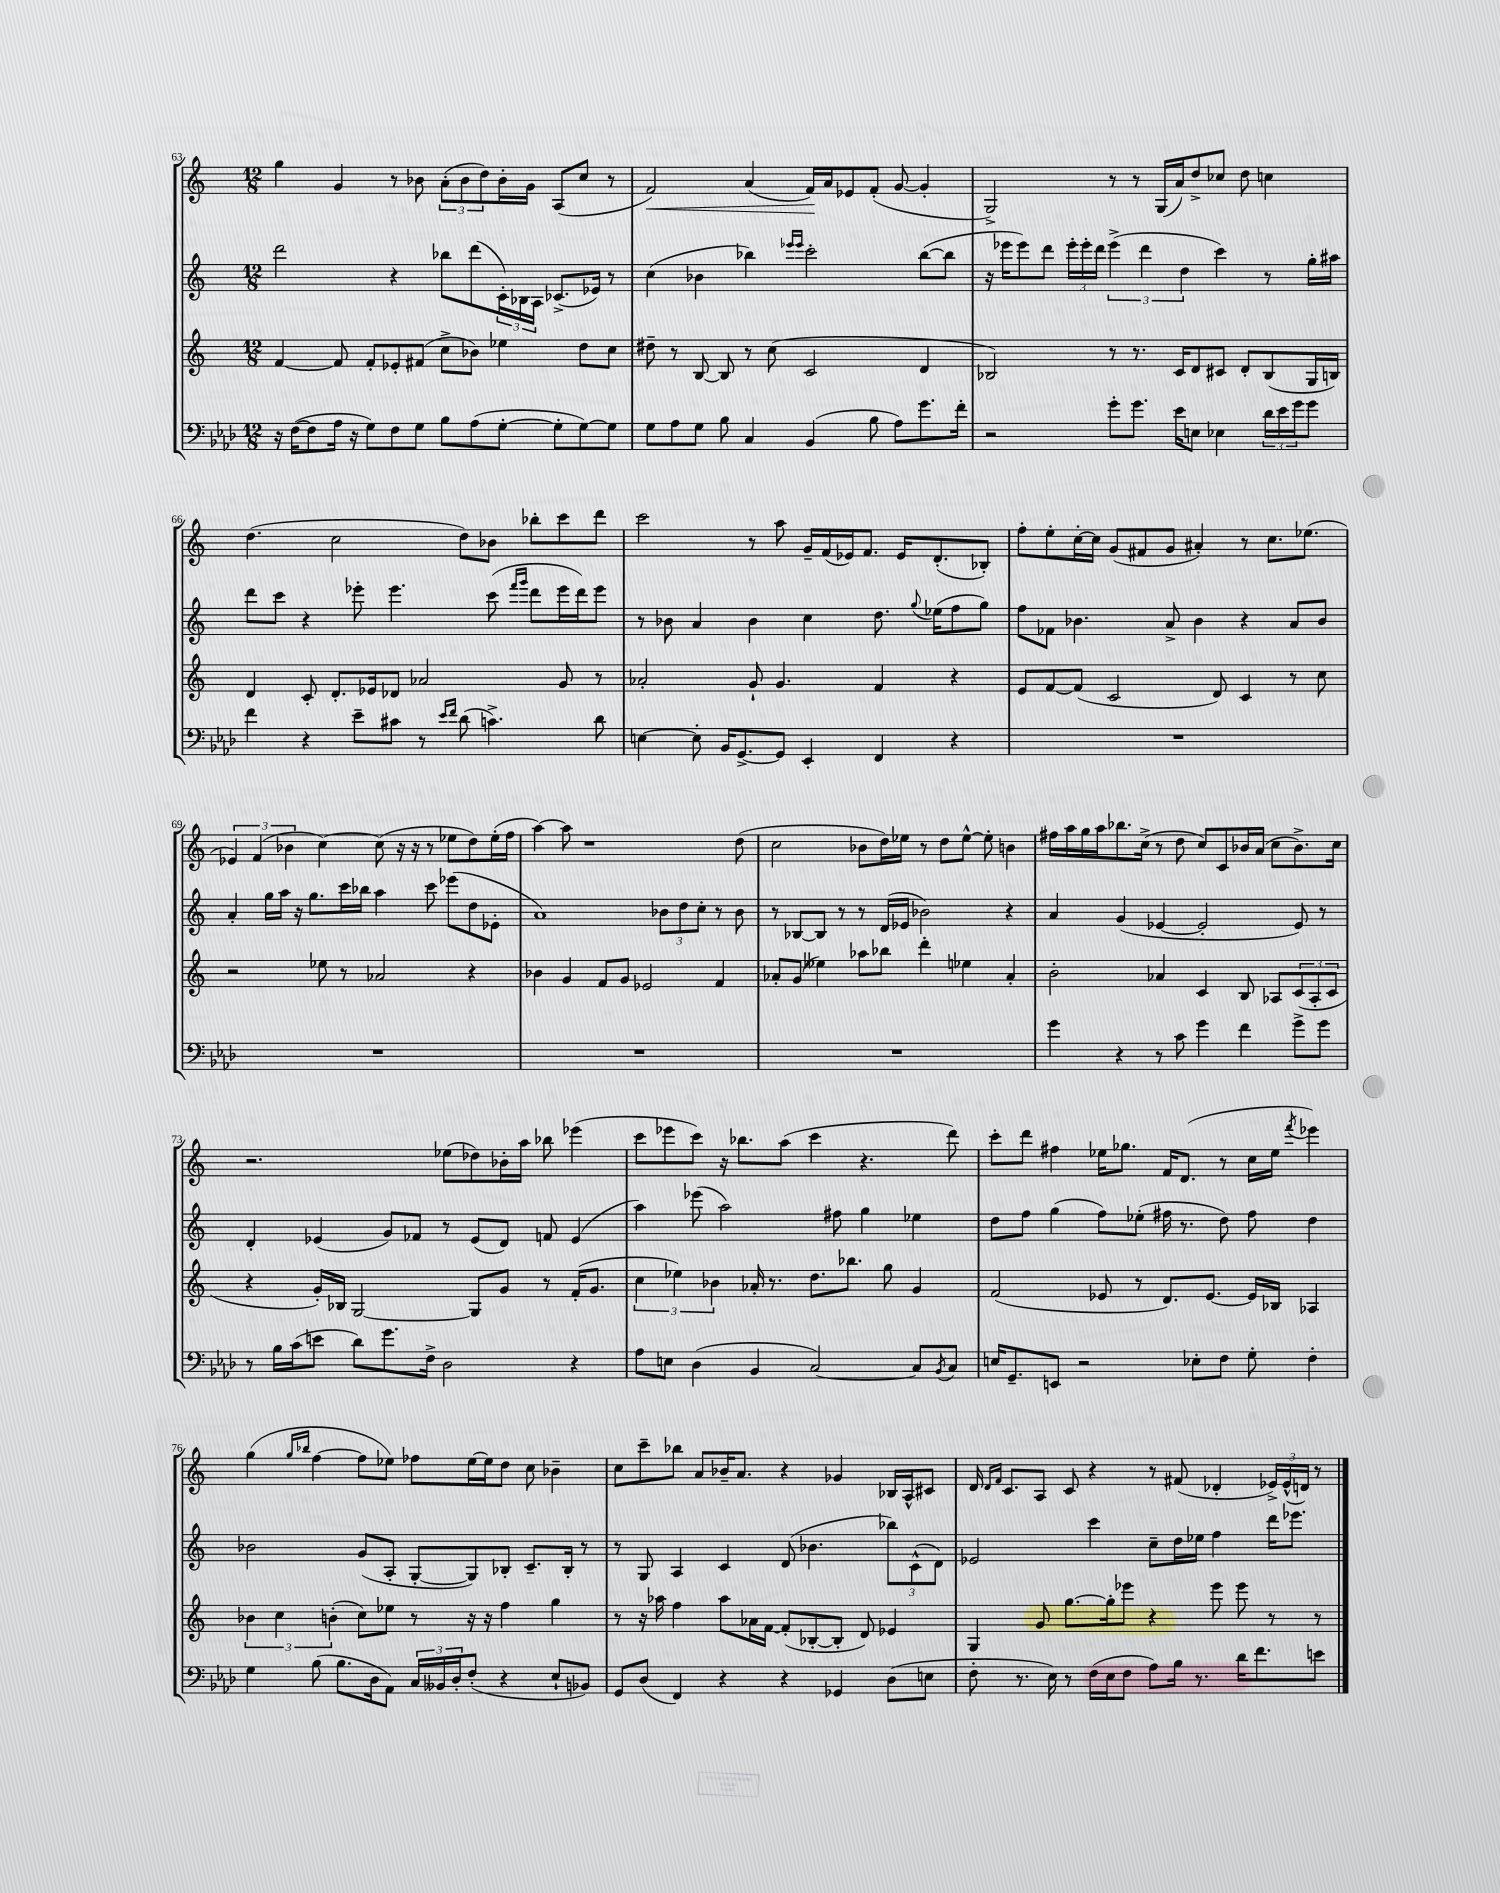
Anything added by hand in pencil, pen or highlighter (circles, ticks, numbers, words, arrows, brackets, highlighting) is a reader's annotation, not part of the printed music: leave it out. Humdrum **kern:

**kern	**kern	**kern	**kern
*staff4	*staff3	*staff2	*staff1
*clefF4	*clefG2	*clefG2	*clefG2
*k[b-e-a-d-]	*k[]	*k[]	*k[]
*M12/8	*M12/8	*M12/8	*M12/8
16r	[4f	2ddd	4gg
([16F	.	.	.
8F]	.	.	.
16A-	8f]	.	4g
16r	.	.	.
8G)	8f'	.	.
8F	8e-'	4r	8r
8G	(8f#	.	8b-
8B-	8cc^	8bb-	(12a'
.	.	.	12b-
(8A-	8b-)	(8ddd	.
.	.	.	12dd)
[8G'	4ee-	24c')	16b-'
.	.	24B-	.
.	.	.	16g
.	.	24A	.
8G']	.	(8.c-^	(8A
[8G)	8dd	.	8cc
.	.	16e-)	.
8G]	8cc	8r	8r
=	=	=	=
8G	8dd#~	(4cc	2f)
8A-	8r	.	.
8G	[8B	4b-	.
8B-	8B]	.	.
4C	8r	4bb-)	(4a
.	(8cc	.	.
.	.	16qqeee-	.
.	.	16qqeee-	.
(4BB-	2c	2ccc'	16f)
.	.	.	16a
.	.	.	8e-
8B-	.	.	(8f'
8A-)	.	.	[8g
8.g	4d	([8bb-	4g']
.	.	8bb-]	.
16f'	.	.	.
=	=	=	=
2r	2B-)	16r	2G^)
.	.	16eee-	.
.	.	8eee-)	.
.	.	8ddd	.
.	.	24eee-'	.
.	.	24eee-'	.
.	.	24ddd	.
8g'	8r	(6eee-^	8r
8.g	8.r	.	8r
.	.	6ddd	.
.	.	.	(16G
16e-	16c	.	16a)
.	.	6dd	.
8E	8d	.	8dd^
4E-	8c#	4ccc)	8cc-
.	8d'	.	8dd
24d-	(8B-	8r	4cc
24e-	.	.	.
24g	.	.	.
8g	16G	16gg'	.
.	16B)	16aa#	.
=	=	=	=
4f	4d	8ddd	(4.dd
.	.	8ccc	.
4r	8c'	4r	.
.	8.d'	.	2cc
8e-~	.	8eee-'	.
.	16e-	.	.
8c#	8d-	4.eee-	.
8r	2a-	.	.
16qqe-	.	.	.
16qqf	.	.	.
(8d-	.	.	8dd)
4.c^)	.	(8ccc	8b-
.	.	16qqfff	.
.	.	16qqggg	.
.	.	8ddd	8bb-'
.	8g	16eee-	8ccc
.	.	16ddd)	.
8d-	8r	8eee-	8ddd
=	=	=	=
[4E	2a-'	8r	2ccc
.	.	8b-	.
8E']	.	4a	.
16BB-	.	.	.
[8.GG^	.	.	.
.	8g`	4b-	8r
8GG]	4.g	.	8aa
4EE-'	.	4cc	16g~
.	.	.	(16f
.	.	.	16e-)
.	.	.	8.f
4FF	4f	8.dd	.
.	.	.	16e-
.	.	8qqgg	.
.	.	(16ee-	(8.d'
4r	4r	8ff	.
.	.	8gg)	8B-')
=	=	=	=
1.r	8e	8ff	8ff'
.	[8f	8f-	8ee'
.	(8f]	4.b-	[16cc'
.	.	.	16cc]
.	2c	.	(8g
.	.	.	8f#
.	.	8a^	8g
.	.	4b-	4a#')
.	8d)	.	.
.	4c	4r	8r
.	.	.	8.cc
.	8r	8a	.
.	.	.	(8.ee-
.	8cc	8b-	.
=	=	=	=
1.r	2r	4a'	6e-)
.	.	.	(6f
.	.	16gg	.
.	.	16aa	.
.	.	.	6b-
.	.	16r	.
.	.	8.gg	.
.	8ee-	.	[4cc)
.	8r	16ccc	.
.	.	16bb-	.
.	2a-	4aa	(8cc]
.	.	.	16r
.	.	.	16r
.	.	8ccc	8r
.	.	(8eee-	8ee-
.	4r	8dd	8dd)
.	.	8e-'	(16ee-'
.	.	.	16ff
=	=	=	=
1.r	4b-	1a)	[4aa)
.	4g	.	8aa]
.	.	.	1r
.	8f	.	.
.	8g	.	.
.	2e-	.	.
.	.	12b-	.
.	.	12dd	.
.	.	12cc'	.
.	4f	8r	.
.	.	8b-	(8dd
=	=	=	=
1.r	8a-'	8r	2cc
.	(8g	[8B-	.
.	4ee--)	8B-]	.
.	.	8r	.
.	8aa-	8r	8b-
.	8bb-	(16d	16dd)
.	.	16e-	16ee-
.	4ddd'	2b-)	8r
.	.	.	8dd
.	4ee-	.	[8ee-^^
.	.	.	8ee-']
.	4a-'	4r	4b
=	=	=	=
4g	2b'	4a	16ff#
.	.	.	16aa
.	.	.	16gg
.	.	.	16aa
4r	.	(4g	8.bb-
.	.	.	(16cc^
8r	4a-	[4e-	8r
8c	.	.	8dd
4g	4c	2e-']	8cc)
.	.	.	8c
4f	8B	.	16b-
.	.	.	(16a
.	8A-	.	8cc
8g^	(12c	8e-)	8.b-^)
.	12A-'	.	.
8g	.	8r	.
.	12c	.	.
.	.	.	16cc
=	=	=	=
8r	4r	4d'	2.r
16B-	.	.	.
(16c	.	.	.
8e	16g')	(4e-	.
.	16B-	.	.
8d-)	[2G	.	.
8.g	.	8g)	.
.	.	8f-	.
16F^	.	.	.
2D-	.	8r	(8ee-
.	8G]	(8e-	8dd-)
.	8g	8d)	16b-'
.	.	.	16aa
.	8r	8f	8bb-
4r	(16f'	(4e-	(4eee-
.	8.g	.	.
=	=	=	=
8A-	6cc	4aa)	8ccc
8E	.	.	8eee-
.	6ee-)	.	.
(4D-	.	(8eee-	8ccc)
.	6b-	.	.
.	.	2aa)	16r
.	.	.	8.bb-
4BB-	16a-'	.	.
.	8.r	.	.
.	.	.	(8aa
[2C)	8.dd	.	4ccc
.	.	8ff#	.
.	8.bb-	.	.
.	.	4gg	4.r
.	8gg	.	.
8C]	4g	4ee-	.
8qBB-	.	.	.
8C	.	.	8ddd)
=	=	=	=
16E	(2f	8dd	8ccc'
8.GG~	.	.	.
.	.	8ff	8ddd
8EE	.	(4gg	4ff#
2r	.	.	.
.	8e-	8ff)	16ee-
.	.	.	8.gg-
.	8r	(8ee-'	.
.	8.d)	16ff#	16f
.	.	8.r	(8.d
8E-'	.	.	.
.	[8.e-	.	.
8F	.	8dd)	8r
8G'	16e-]	8ff#	16cc
.	16B-	.	16ee-
.	.	.	8qfff
4F'	4A-	4dd	4eee-)
=	=	=	=
4G	6b-	2b-	(4gg
.	6cc	.	.
.	.	.	16qqgg
.	.	.	16qqbb-
(8B-	.	.	[4ff
.	(6b'	.	.
8.B-	.	.	.
.	8cc)	(8g	8ff]
16D-	.	.	.
8AA-)	8ee-	8A'	8ee-)
24C	8r	[8G'	8ff-
24BB--	.	.	.
24D-'	.	.	.
(8F'	16r	8G])	[16ee-
.	16r	.	16ee-]
4r	4ff	8B-'	8dd
.	.	8.c~	8cc
8E-`	4gg	.	4b-~
.	.	16B-'	.
8BB-)	.	8r	.
=	=	=	=
8GG	8r	8r	8cc
(8D-	16r	8G	8ccc~
.	16aa-	.	.
4FF)	4ff	4A	8bb-
.	.	.	8a
4r	8aa-	4c	16b-~
.	.	.	8.a
.	16a-	.	.
.	[16f	.	.
4r	(8f']	(8d	4r
.	[8B-'	4.b-	.
4GG-	8B-']	.	4g-
.	8d)	.	.
(8D-	4e-	12bb-)	16B-
.	.	.	16A^^
.	.	(12c^^	.
8E	.	.	8c#
.	.	12d)	.
=	=	=	=
8F'	4G	2e-	16d
.	.	.	16qqd
.	.	.	16qqf
.	.	.	8.c
8.r	.	.	.
.	8g	.	8A
16E-)	.	.	.
8r	[8.gg	.	8c
(16F	.	4ccc	4r
16E-	16gg']	.	.
8F	8eee-	.	.
8A-)	4r	8cc~	8r
16B-	.	16dd	(8f#
8.r	.	16ee-	.
.	8eee-	4ff	4d-'
16d-	8eee-	.	.
8.f	.	.	.
.	8r	16ddd	24e-^)
.	.	.	(24e-^^
.	.	8.eee-	.
.	.	.	24d)
8e	8r	.	8r
==	==	==	==
*-	*-	*-	*-
